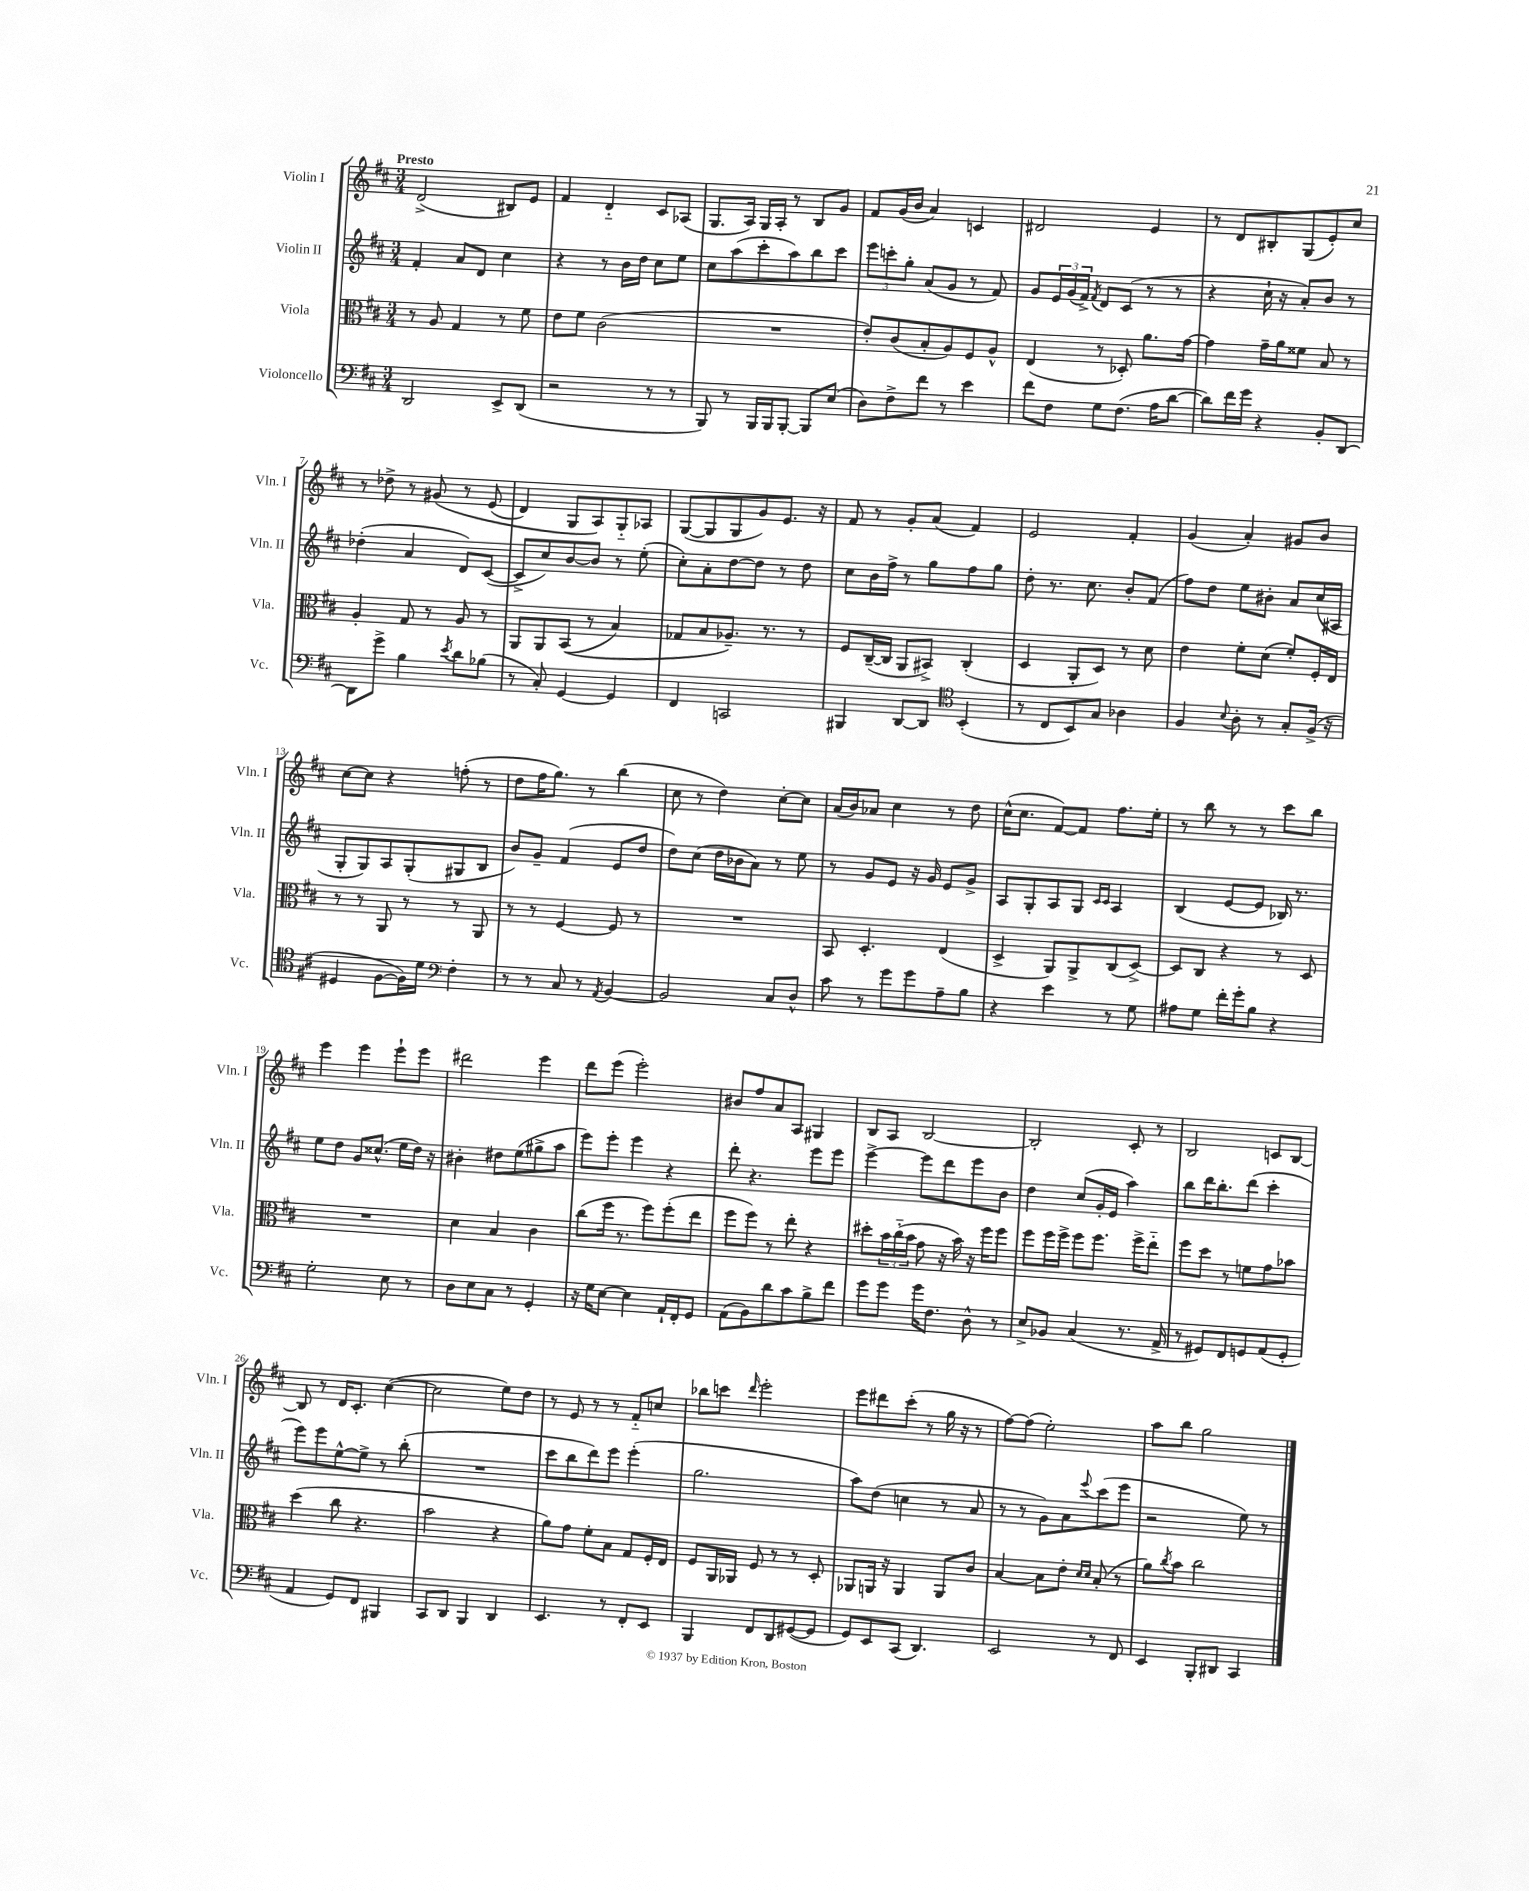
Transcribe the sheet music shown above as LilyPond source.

<<
\new StaffGroup <<
\new Staff = "s0" \with { instrumentName = "Violin I" shortInstrumentName = "Vln. I" } {
    \clef treble \key d \major \numericTimeSignature \time 3/4 \tempo "Presto"
    d'2->( bis8) e'8 |
    fis'4 d'4-_ cis'8 aes8( |
    g8. a16) g16 a16-. r8 b8 g'8 |
    fis'8 g'16( b'16 a'4) c'4 |
    dis'2 e'4 |
    r8 d'8 bis8-. g8( e'8-.) cis''8 |
    r8 des''8-> r8 gis'8\( r8 e'8( |
    d'4) g8 a8\) g8-_ aes8 |
    g8~( g8 g8 g'8) e'8. r16 |
    fis'8 r8 g'8-. a'8( fis'4) |
    e'2 fis'4-. |
    g'4( a'4-.) gis'8 b'8 |
    cis''8~ cis''8 r4 f''8-.( r8 |
    d''8 fis''16 g''8.) r8 b''4( |
    cis''8 r8 d''4) cis''8~-. cis''8 |
    a'16( b'16) aes'8 cis''4 r8 d''8 |
    cis''16-^( cis''8. fis'8~) fis'8 fis''8. e''16-. |
    r8 b''8 r8 r8 cis'''8 b''8 |
    e'''4 e'''4 e'''8-! e'''8 |
    dis'''2 e'''4 |
    d'''8 e'''8( e'''2-.) |
    bis'8 fis''8 a'8 a8 gis4 |
    b8 a8 b2~ |
    b2-. cis'8-. r8 |
    b2 c'8 b8~ |
    b8 r8 d'16 cis'8.-. cis''4~( |
    cis''2 e''8) d''8 |
    r8 e'8 r8 r8 fis'8-_ c''8 |
    bes''8 c'''8 \grace { d'''16 } e'''2-. |
    e'''8 dis'''8 cis'''8-.( r8 g''16 r16 r8 |
    fis''8~) fis''8( e''2-.) |
    a''8 b''8 g''2 \bar "|." |
}
\new Staff = "s1" \with { instrumentName = "Violin II" shortInstrumentName = "Vln. II" } {
    \clef treble \key d \major \numericTimeSignature \time 3/4
    fis'4-. a'8 d'8 cis''4 |
    r4 r8 b'16 d''16 cis''8 e''8 |
    cis''8 a''8( cis'''8-. a''8) b''8 cis'''8 |
    \tuplet 3/2 { e'''8 c'''8-. g''8-. } a'8( g'8 r8 fis'8) |
    g'8 \tuplet 3/2 { e'16 g'16( fis'16->) } \acciaccatura { fis'8 } d'8 cis'8( r8 r8 |
    r4 cis''16-! r16 a'8-.) b'8 r8 |
    des''4-.( a'4 d'8) cis'8~( |
    cis'8-> cis''8) b'8~ b'8 r8 e''8-.( |
    cis''8-.) a'8-. d''8~ d''8 r8 d''8 |
    cis''8 b'16 fis''16-> r8 g''8 fis''8 g''8 |
    d''8-. r8. cis''8. b'8-. fis'8( |
    fis''8) d''8 e''8 bis'8-. a'8 cis''16( ais16 |
    g8-. g8) a8 g8-.( gis8 b8 |
    b'8) g'8-- fis'4( e'8 d''8 |
    d''8) cis''8( d''16 bes'16 a'8) r8 e''8 |
    r8 g'8 e'8 r16 g'16 e'8 g'8-> |
    a8 g8-. a8 g8 \grace { cis'16 cis'16 } a4 |
    b4( e'8~ e'8 bes16) r8. |
    e''8 d''8 g'8 cisis''8.-^( e''16 d''16) r16 |
    bis'4-. dis''8 e''8( gis''8-> a''8 |
    e'''8) e'''8-. e'''4 r4 |
    d'''8-. r4. e'''8 e'''8 |
    e'''4~-> e'''8 d'''8 e'''8 b'8 |
    d''4 cis''8( g'16-. e'16 a''4) |
    b''8 d'''16 b''8.-. d'''8( cis'''4-. |
    e'''8) e'''8 e''8~-^ e''8-> r8 b''8-.( |
    R2. |
    cis'''8 b''8 d'''8) e'''8 e'''4-.( |
    g''2. |
    a''8) d''8( c''4 r8 a'8 |
    r8 r8 g'8) a'8 \appoggiatura { e'''8 } cis'''8( e'''8 |
    r2 e''8) r8 \bar "|." |
}
\new Staff = "s2" \with { instrumentName = "Viola" shortInstrumentName = "Vla." } {
    \clef alto \key d \major \numericTimeSignature \time 3/4
    r8 a8 g4 r8 fis'8 |
    e'8 fis'8 cis'2( |
    R2. |
    e'8-.) cis'8( b8-. a8) fis8 a8-^ |
    e4( r8 des8-.) a'8. g'16~ |
    g'4 g'16-- a'16 fisis'8 b8 r8 |
    a4-. g8 r8 a8 r8 |
    a,8 a,8 b,8(\( r8 b4) |
    ges8 b8 aes8.--\) r8. r8 |
    fis8 cis16~--( cis16 a,8 bis,8->) cis4-.( |
    d4 a,8-. d8) r8 d'8 |
    e'4 fis'8-. d'8( fis'8-.) fis16-. e16 |
    r8 r8 a,8 r8 r8 a,8 |
    r8 r8 fis4~ fis8 r8 |
    R2. |
    b,8 d4.-. e4( |
    d4-> a,8) a,8-> cis8( d8~->) |
    d8 cis8 r4 r8 d8 |
    R2. |
    d'4 b4 cis'4 |
    cis''8( fis''16 r8. fis''8) fis''8-.( e''8 |
    fis''8 fis''8) r8 e''8-. r4 |
    dis''8-. \tuplet 3/2 { b'16 cis''16-_( b'16 } g'8 r16 b'16) r16 fis''16 fis''8 |
    fis''8 fis''16 fis''16-> fis''8 fis''8. fis''16-> e''8-_ |
    fis''8 d''8 r8 f'8 g'8 bes'8 |
    d''4( cis''8 r4. |
    b'2 r4 |
    a'8) g'8 fis'8-. b8 g8 fis16-. e16 |
    fis8 a,16 aes,16 fis8 r8 r8 d8-. |
    aes,8 a,16 r16 a,4 a,8 cis'8 |
    b4~ b8 e'8-. \grace { d'16 d'16 } b8-.( r8 |
    a'8) \acciaccatura { cis''8 } b'8 cis''2 \bar "|." |
}
\new Staff = "s3" \with { instrumentName = "Violoncello" shortInstrumentName = "Vc." } {
    \clef bass \key d \major \numericTimeSignature \time 3/4
    d,2 e,8-> d,8( |
    r2 r8 r8 |
    b,,8) r8 b,,16 b,,16 b,,8~-. b,,8 e8( |
    d8) fis8-> fis'8 r8 e'4 |
    fis'8 fis8 g8 fis8.( a16 d'8~ |
    d'8) fis'16 g'16 r4 b,8-. d,8~ |
    d,8 g'8-> b4 \acciaccatura { e'8 } d'8 bes8( |
    r8 cis8-.) g,4~ g,4 |
    fis,4 c,2 |
    bis,,4 d,8~ d,8 \clef tenor b,4-.( |
    r8 cis8 b,8) g8 aes4 |
    fis4 \appoggiatura { b8 } a8-. r8 g8-. fis16->( r16 |
    dis4 fis8~ fis16) d'16 \clef bass fis4-. |
    r8 r8 cis8 r8 \acciaccatura { a,8 } b,4~ |
    b,2 cis8 d8-^ |
    cis'8 r8 g'8 g'8 a8-- b8 |
    r4 e'4 r8 g8 |
    ais8 g8 fis'16-. g'16-. b8 r4 |
    g2-. e8 r8 |
    d8 e8 cis8 r8 g,4-. |
    r16 g16 e8~ e4 a,16-! fis,16-. g,8 |
    a,8( b,8) d'8 cis'8 b8-> fis'8 |
    g'8 g'8 g'16 fis8. d8-^ r8 |
    e8-> bes,8 cis4( r8. a,16-> |
    r8 gis,8) fis,8 g,8 a,8( g,8-. |
    a,4 g,8) fis,8 bis,,4 |
    cis,8 d,8 b,,4 d,4 |
    e,4. r8 fis,8-. e,8 |
    b,,4 fis,8 d,8 gis,8~( gis,8 |
    g,8) e,8 cis,8( d,4.) |
    e,2 r8 fis,8 |
    e,4 b,,8-. dis,8 cis,4 \bar "|." |
}
>>
>>
